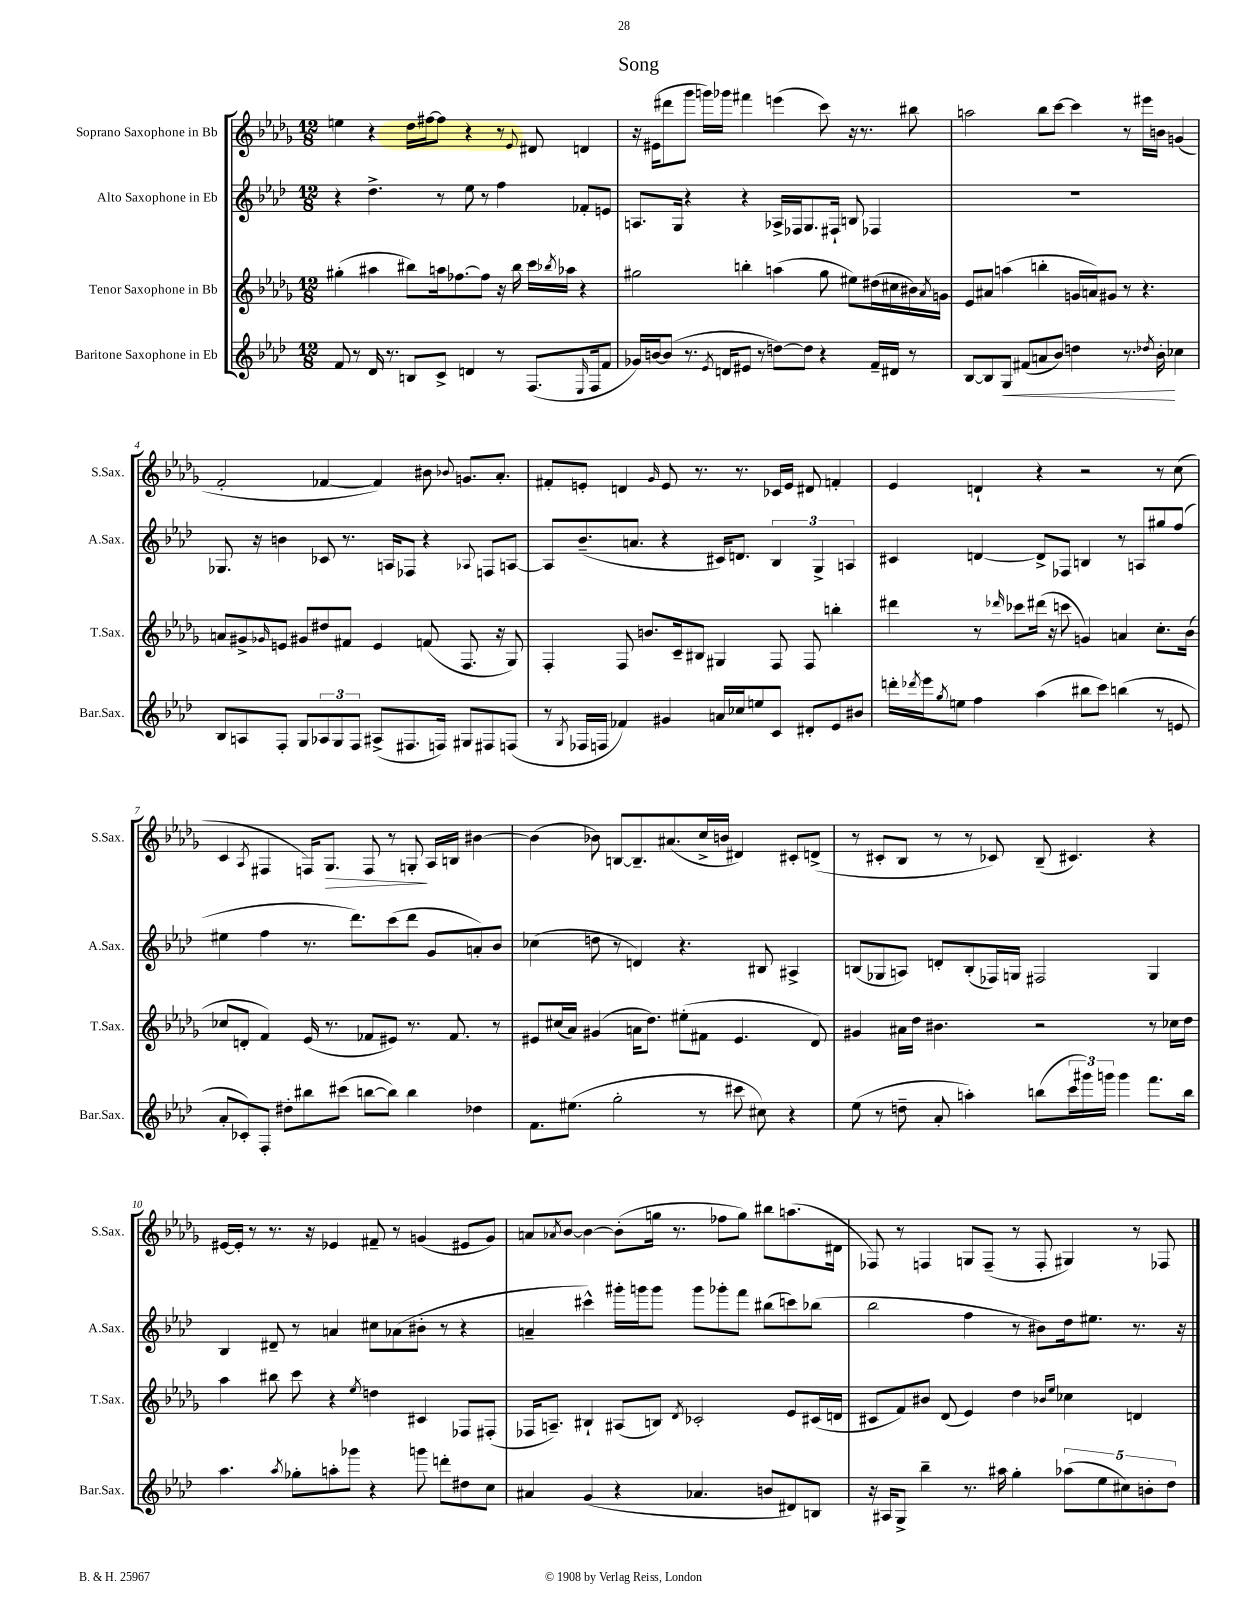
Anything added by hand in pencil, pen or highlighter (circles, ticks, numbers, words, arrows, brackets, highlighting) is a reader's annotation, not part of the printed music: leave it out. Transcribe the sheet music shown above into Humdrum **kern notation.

**kern	**kern	**kern	**kern
*staff4	*staff3	*staff2	*staff1
*clefG2	*clefG2	*clefG2	*clefG2
*k[b-e-a-d-]	*k[b-e-a-d-g-]	*k[b-e-a-d-]	*k[b-e-a-d-g-]
*M12/8	*M12/8	*M12/8	*M12/8
8f/	(4gg#'\	4r	4ee\
8r	.	.	.
16d-/	4aa#\	4.dd-^\	4r
8.r	.	.	.
8B/L	8bb#\L)	.	16dd-\LL
.	.	.	[16ff#\J
8c^/J	16aa\k	8r	8ff#\]J
.	[8.ff-\	.	.
4d/	.	8ee-\	4r
.	8ff-\]J	8r	.
8r	16r	4ff\	8r
.	16bb#\	.	.
.	.	.	8qqe-/
(8.F/L	16ccc\LL	.	8d#/
.	8qbb-/	.	.
.	16aa-\JJ	.	.
.	4r	8f-'/L	4d/
16qqE-/	.	.	.
16F/k	.	.	.
8f/J	.	8e/J	.
=	=	=	=
16g-/LL)	2gg#\	8.A/L	16r
[16b/J	.	.	(16e#\LK
(8b/]J	.	.	8ddd#\
.	.	16G/Jk	.
8.r	.	4r	8ggg-\J
.	.	.	16ggg\LL)
8qe-/	.	.	.
16d/LK	.	.	16ggg-\JJ
8e#/J	4bb'\	4r	4fff#\
8r	.	.	.
[8dd\L)	(4aa\	16A-^/LL	(4eee\
.	.	16F-/J	.
8dd\]J	.	8.G/	.
4r	8gg#\	.	8ccc\)
.	.	16F#`/Jk	.
.	8ee#\L)	8B/	16r
.	.	.	8.r
16f~/LL	(16dd#\L	4F-/	.
16d#/JJ	16cc#\	.	.
8r	16b#\)	.	8bb#\
.	8qa-/	.	.
.	16g\JJ	.	.
=	=	=	=
[8B-/L	8e-/L	1.r	2aa\
8B-/]	8a#/J	.	.
8G/J	(4aa\	.	.
(8f#/L	.	.	.
8a/	4bb'\	.	8bb-\L
8b-/J)	.	.	[8ccc\J
4dd\	16g/LL	.	4ccc\]
.	16a/J)	.	.
.	8g#/J	.	.
8.r	8r	.	8r
.	4.r	.	16eee#\LL
8qdd-/	.	.	.
16b-'\	.	.	16b\JJ
4cc-\	.	.	(4g/
=	=	=	=
8B-/L	8a/L	8.G-/	2f'/
8A/	8g#^/	.	.
.	.	16r	.
.	16qqg-/	.	.
8F'/J	8e/J	4b\	.
8G/L	8g#/L	.	.
12A-/	8dd#/	8c-/	[4f-/
12G/	.	.	.
.	8f#/J	8.r	.
12F/J	.	.	.
(8A#^/L	4e/	.	4f-/])
.	.	16A/LK	.
8.F#/	.	8F-/J	.
.	(8f/	4r	8b#\
16F/Jk)	.	.	.
.	.	.	8qqb-/
8G#/L	8.F/	.	8.g/L
.	.	8qqA-/	.
8F#/	.	8F/L	.
.	16r	.	8.a-'/J
(8F/J	8G-/)	[8A/J	.
=	=	=	=
8r	4F'/	8A/]L	8f#'/L
8qG/	.	.	.
16F-/LL	.	(8.b-~/	8e'/J
16F/JJ	.	.	.
4f-/)	8F/	.	4d/
.	.	8.a/J	.
.	8.b/L	.	.
.	.	.	16qqg-/
4g#/	.	4r	8e/
.	16c~/k	.	.
.	8B#/J	.	8.r
16a/LL	4G#/	16c#/LK)	.
16cc-/J	.	8.d/J	8.r
8ee/	.	.	.
8c/J	8F/	6B-/	16c-/LL
.	.	.	16e/JJ
8d#'/L	8F/	.	8d#/
.	.	6G^/	.
8e-/	4bb'\	.	4f'/
.	.	6A/	.
8b#/J	.	.	.
=	=	=	=
16ddd'\LL	4ddd#\	4c#/	4e-/
8qddd-/	.	.	.
16eee-\J	.	.	.
8qgg/	.	.	.
8ee\J	.	.	.
4ff\	8r	[4d/	4d`/
.	16qqddd-/	.	.
.	8ccc-\L	.	.
(4aa-\	(16ddd#\Jk	8d^/]L	4r
.	16r	.	.
.	8ccc\	8F-/J	.
8bb#\L	4g/)	4B/	2r
8ccc\J)	.	.	.
(4bb\	4a/	8r	.
.	.	8A/L	.
8r	8.cc'\L	8gg#/	8r
8e/	.	(8ff/J	(8cc\
.	(16b-\Jk	.	.
=	=	=	=
8a-'/L	8cc-/L	4ee#\	4c/
8c-'/)	8d'/J	.	.
.	.	.	8qA-/
8F'/J	4f/)	4ff\	4F#/
8dd#'\L	.	.	.
8bb#\	(16e-/	8.r	16F/LK)
.	8.r	.	8.G-/J
(8ccc#\J	.	.	.
.	.	8.ddd-\L)	.
[8bb\L	8f-/L	.	8F/
8bb\]J)	8e#/J)	(8ccc\	8r
4bb\	8.r	8ddd-\J	8G'/
.	.	8g/L	16A-/LL
.	8.f-/	.	16B/JJ
4dd-\	.	8a'/)	[4b#\
.	8r	8b-/J	.
=	=	=	=
8.f\L	8e#/L	(4cc-\	(4b#\]
.	(16cc#/L	.	.
(8.ee#\J	16a-/JJ)	.	.
.	(4g#/	8dd\	8b-\)
2gg'\	.	8r	[8B/L
.	16a\LK	4d/)	8.B~/]
.	8.dd-\J)	.	.
.	.	.	(8.a#/
.	(8ee#'\L	4.r	.
8r	8f#\J	.	16cc^/L
.	.	.	16b/JJ
8ccc#\	4.e#/	.	4d#/)
8cc#\)	.	8B#/	.
4r	.	4A#^/	8c#'/L
.	8d-/)	.	(8d^/J
=	=	=	=
(8ee-\	4g#/	(8B/L	8r
8r	.	8G-/	8c#'/L
8dd~\	16a#\LL	8A/J)	8B-/J
.	16dd-\JJ	.	.
8a-'/	4.b#\	8d'/L	8r
4aa'\)	.	(8B'/	8r
.	.	16F-/L)	8c-/)
.	.	16G/JJ	.
(8bb\L	2r	2F#/	(8B-~/
24ccc\L	.	.	4.c#/)
24ggg#\)	.	.	.
24ggg\JJ	.	.	.
4ggg\	.	.	.
8.fff\L	8r	4G/	4r
.	16cc-\LL	.	.
16bb\Jk	16dd-\JJ	.	.
=	=	=	=
4.aa-\	4aa-\	4B-/	[16e#/LL
.	.	.	16e#'/]JJ
.	.	.	8r
.	8bb#\	8d#~/	8.r
8qaa-/	.	.	.
8gg-'\L	8ccc\	8r	.
.	.	.	16r
8aa'\	4r	4a/	4e-/
8ggg-\J	.	.	.
.	8qee-/	.	.
4r	4dd\	8cc#\L	8f#~/
.	.	(8a-\	8r
8ggg\	4c#/	8b#'\J	(4g/
8ddd'\L	.	8r	.
8dd#\	8F-/L	4r	8e#/L
8cc\J	(8F#'/J	.	8g/J)
=	=	=	=
4a#/	16F-/LK	4a~/	8a/L
.	8.A~/J)	.	.
.	.	.	8qa-/
.	.	.	[8b-/J
(4g/	4B#`/	4ccc#^^\)	4b-\_
4r	(8A#/L	16ggg#'\LL	(8b-'\]L
.	.	16ggg\J	.
.	8B/J)	8ggg\J	16gg\Jk
.	.	.	8.r
.	8qd-/	.	.
4.a-/	2c-'/	8ggg\L	.
.	.	8ggg-'\	8ff-\L
.	.	8fff\J	8gg\J)
8b/L	.	(8bb#\L	8bb#\L
8d#/)	8e-/L	8ccc\)	(8.aa\
8B/J	(16c#/L	(8bb-\J	.
.	16d/JJ	.	16d#\Jk
=	=	=	=
16r	8c#/L	2bb-\	8F-/)
16A#/LK	.	.	.
8G^/J	8f/)	.	8r
4bb-~\	8b#/J	.	4F/
.	(8d-/	.	.
8.r	4e-/)	4ff\	8G/L
.	.	.	(8F~/J
16aa#\	.	.	.
4gg'\	4dd-\	8r	8r
.	.	8b#\L)	8F'/
.	16qqb-/LL	.	.
.	16qqee-/JJ	.	.
(10aa-\L	4cc-\	16dd-\k	4G#/)
.	.	8.ee#\J	.
10ee-\	.	.	.
10cc#\)	.	.	.
.	4d/	8.r	8r
10b'\	.	.	.
.	.	.	8F-/
10dd-\J	.	.	.
.	.	16r	.
==	==	==	==
*-	*-	*-	*-
